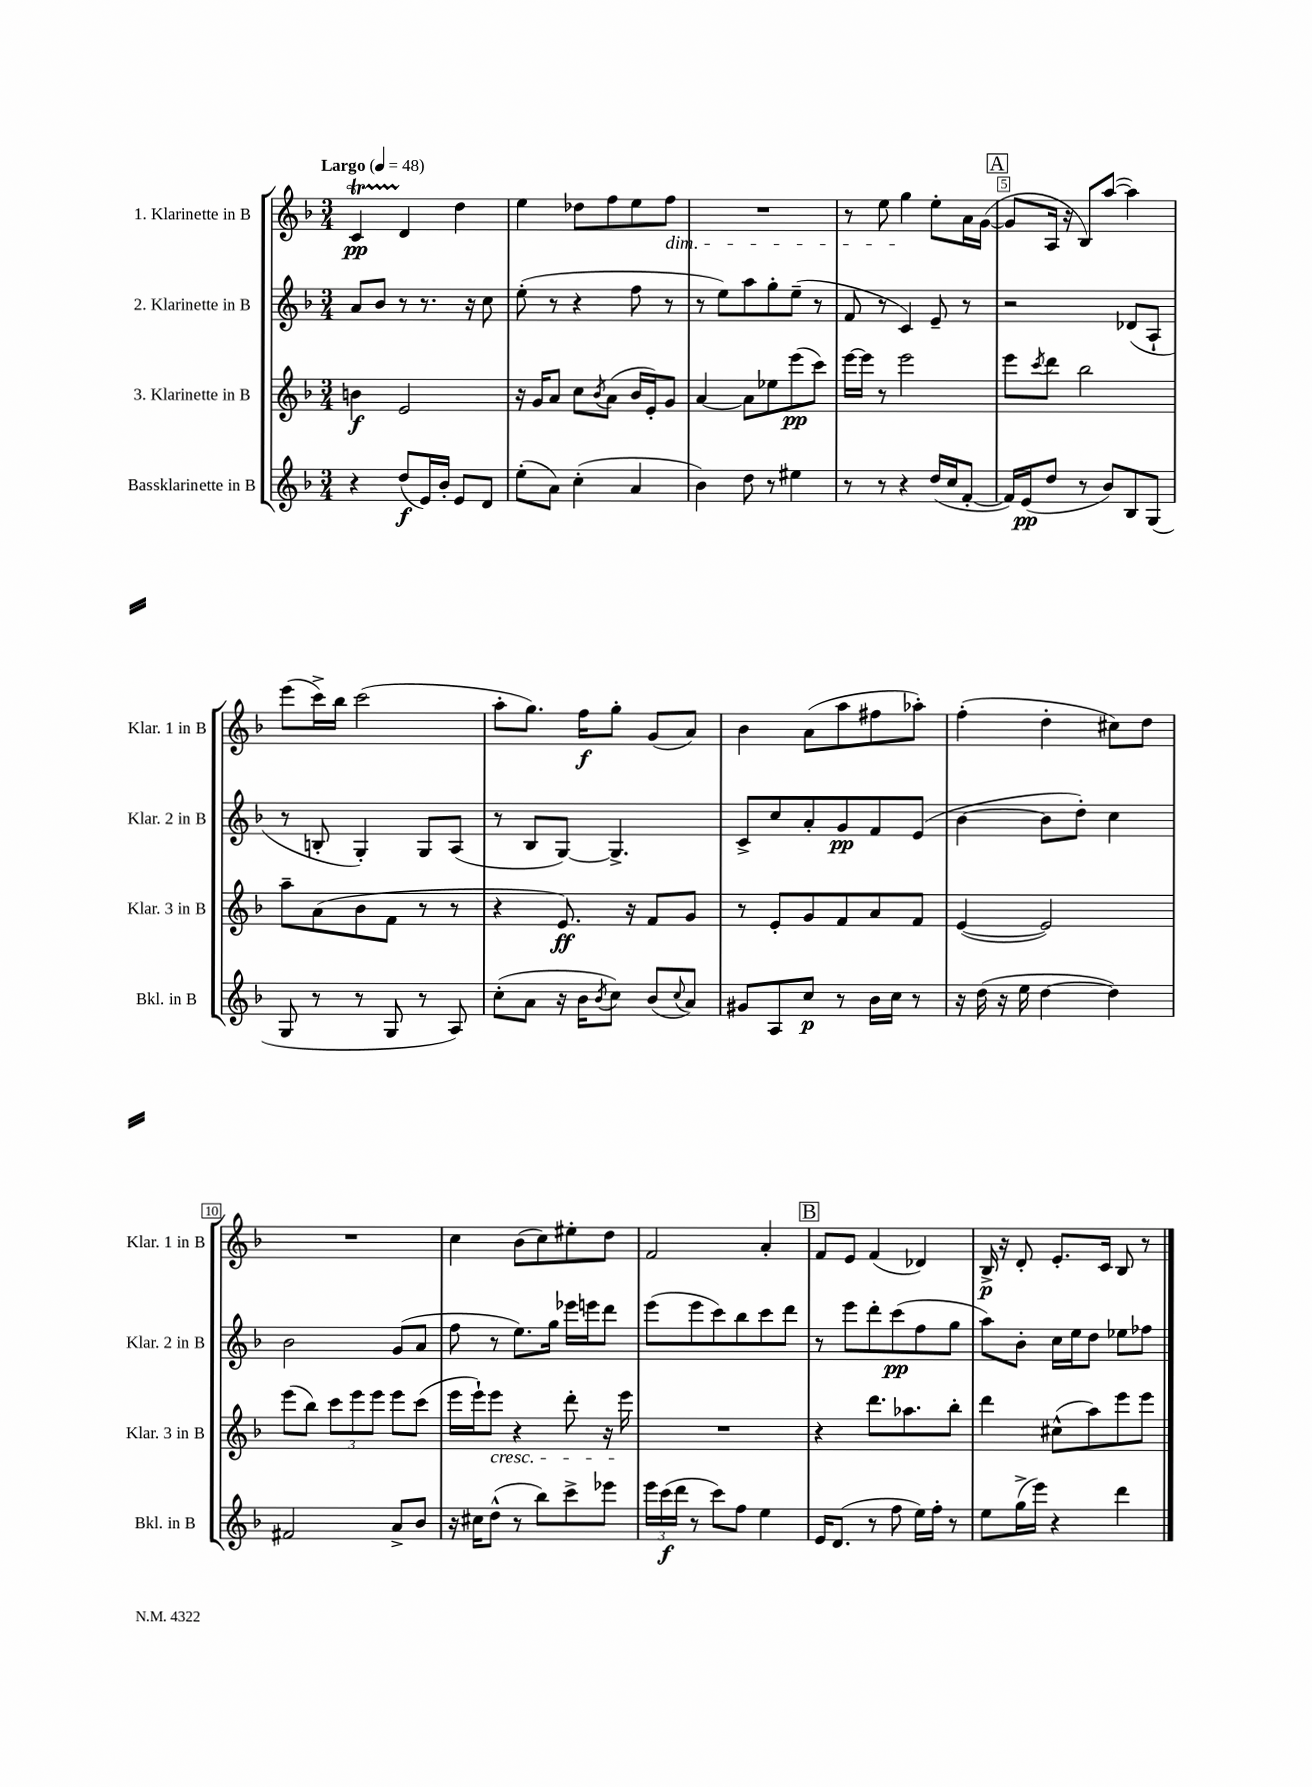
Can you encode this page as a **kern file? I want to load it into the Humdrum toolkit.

**kern	**dynam	**kern	**dynam	**kern	**dynam	**kern	**dynam
*part4	*part4	*part3	*part3	*part2	*part2	*part1	*part1
*staff4	*staff4	*staff3	*staff3	*staff2	*staff2	*staff1	*staff1
*I"Bassklarinette in B	*	*I"3. Klarinette in B	*	*I"2. Klarinette in B	*	*I"1. Klarinette in B	*
*I'Bkl. in B	*	*I'Klar. 3 in B	*	*I'Klar. 2 in B	*	*I'Klar. 1 in B	*
*clefG2	*	*clefG2	*	*clefG2	*	*clefG2	*
*k[b-]	*	*k[b-]	*	*k[b-]	*	*k[b-]	*
*M3/4	*	*M3/4	*	*M3/4	*	*M3/4	*
*MM48	*	*MM48	*	*MM48	*	*MM48	*
=1	=1	=1	=1	=1	=1	=1	=1
!	!	!	!	!	!	!LO:TX:a:B:t=Largo	!
4r	.	4bn\	f	8a/L	.	4cT/	pp
.	.	.	.	8b-/J	.	.	.
(8dd/L	f	2e/	.	8r	.	4d/	.
16e/L)	.	.	.	8.r	.	.	.
16b-'/JJ	.	.	.	.	.	.	.
8e/L	.	.	.	.	.	4dd\	.
.	.	.	.	16r	.	.	.
8d/J	.	.	.	8cc\	.	.	.
=2	=2	=2	=2	=2	=2	=2	=2
(8ee'\L	.	16r	.	(8ee'\	.	4ee\	.
.	.	16g/KL	.	.	.	.	.
8a\J)	.	8a/J	.	8r	.	.	.
(4cc'\	.	8cc\L	.	4r	.	8dd-X\L	.
.	.	8qb-/	.	.	.	.	.
.	.	(8a\J	.	.	.	8ff\	.
4a/	.	16b-/LL	.	8ff\	.	8ee\	.
.	.	16e'/J)	.	.	.	.	.
!	!	!	!	!	!	!LO:TX:b:i:t=dim.	!
.	.	8g/J	.	8r	.	8ff\J	.
=3	=3	=3	=3	=3	=3	=3	=3
4b-\)	.	[4a/	.	8r	.	2.r	.
.	.	.	.	8ee\L)	.	.	.
8dd\	.	8a\L]	.	8aa\	.	.	.
8r	.	8ee-X\	.	8gg'\	.	.	.
4ee#X\	.	(8eee\	pp	(8ee~\J	.	.	.
.	.	8ccc\J)	.	8r	.	.	.
=4	=4	=4	=4	=4	=4	=4	=4
8r	.	[16eee\LL	.	8f/	.	8r	.
.	.	16eee\JJ]	.	.	.	.	.
8r	.	8r	.	8r	.	8ee\	.
4r	.	2eee\	.	4c/)	.	4gg\	.
(16dd/LL	.	.	.	8e~/	.	8ee'\L	.
16cc/J	.	.	.	.	.	.	.
[8f'/J	.	.	.	8r	.	16a\L	.
.	.	.	.	.	.	([16g\JJ	.
!!LO:REH:place=s1:t=A
=5	=5	=5	=5	=5	=5	=5	=5
16f/LL])	.	8eee\L	.	2r	.	8g/L]	.
(16e/J	pp	.	.	.	.	.	.
.	.	8qccc/	.	.	.	.	.
8dd/J	.	8ddd\J	.	.	.	16A/Jk	.
.	.	.	.	.	.	16r	.
8r	.	2bb-\	.	.	.	8B-/L)	.
8b-/L)	.	.	.	.	.	([8aa/J	.
8B-/	.	.	.	(8d-X/L	.	4aa\])	.
(8G/J	.	.	.	8A`/J	.	.	.
!!LO:LB:g=z
=6	=6	=6	=6	=6	=6	=6	=6
8G/	.	8aa~\L	.	8r	.	(8eee\L	.
8r	.	(8a\	.	8Bn'/	.	16ccc^\L)	.
.	.	.	.	.	.	16bb-\JJ	.
8r	.	8b-\	.	4G'/)	.	(2ccc\	.
8G/	.	8f\J	.	.	.	.	.
8r	.	8r	.	8G/L	.	.	.
8A/)	.	8r	.	(8A/J	.	.	.
=7	=7	=7	=7	=7	=7	=7	=7
(8cc'\L	.	4r	.	8r	.	8aa'\L	.
8a\J	.	.	.	8B-/L	.	8.gg\J)	.
16r	.	8.e/)	ff	[8G/J)	.	.	.
16b-\KL	.	.	.	.	.	16ff\KL	f
8qb-/	.	.	.	.	.	.	.
8cc\J)	.	.	.	4.G^/]	.	8gg'\J	.
.	.	16r	.	.	.	.	.
(8b-/L	.	8f/L	.	.	.	(8g/L	.
8qqcc/	.	.	.	.	.	.	.
8a/J)	.	8g/J	.	.	.	8a/J)	.
=8	=8	=8	=8	=8	=8	=8	=8
8g#X/L	.	8r	.	8c^/L	.	4b-\	.
8A/	.	8e'/L	.	8cc/	.	.	.
8cc/J	p	8g/	.	8a'/	.	(8a\L	.
8r	.	8f/	.	8g/	pp	8aa\	.
16b-\LL	.	8a/	.	8f/	.	8ff#X\	.
16cc\JJ	.	.	.	.	.	.	.
8r	.	8f/J	.	(8e/J	.	8aa-X'\J)	.
=9	=9	=9	=9	=9	=9	=9	=9
16r	.	([4e/	.	[4b-\	.	(4ff'\	.
(16dd\	.	.	.	.	.	.	.
16r	.	.	.	.	.	.	.
16ee\	.	.	.	.	.	.	.
[4dd\	.	2e/])	.	8b-\L]	.	4dd'\	.
.	.	.	.	8dd'\J)	.	.	.
4dd\])	.	.	.	4cc\	.	8cc#X\L)	.
.	.	.	.	.	.	8dd\J	.
!!LO:LB:g=z
=10	=10	=10	=10	=10	=10	=10	=10
2f#X/	.	(8eee\L	.	2b-\	.	2.r	.
.	.	8bb-\J)	.	.	.	.	.
.	.	12ccc\L	.	.	.	.	.
.	.	12eee\	.	.	.	.	.
.	.	12eee\J	.	.	.	.	.
8a^/L	.	8eee\L	.	(8g/L	.	.	.
8b-/J	.	(8ccc\J	.	8a/J	.	.	.
=11	=11	=11	=11	=11	=11	=11	=11
16r	.	16eee\LL	.	8ff\	.	4cc\	.
16cc#X\KL	.	16eee`\J)	.	.	.	.	.
!	!	!LO:TX:b:i:t=cresc.	!	!	!	!	!
(8dd^^\J	.	8eee\J	.	8r	.	.	.
8r	.	4r	.	8.ee\L)	.	(8b-\L	.
8bb-\L)	.	.	.	.	.	8cc\)	.
.	.	.	.	16gg\Jk	.	.	.
8ccc^\	.	8ddd'\	.	16eee-X\LL	.	8ee#X'\	.
.	.	.	.	16eeen\J	.	.	.
8eee-X\J	.	16r	.	8ddd\J	.	8dd\J	.
.	.	16eee\	.	.	.	.	.
=12	=12	=12	=12	=12	=12	=12	=12
24eee\LL	.	2.r	.	(8eee\L	.	2f/	.
(24ccc\	f	.	.	.	.	.	.
24ddd\JJ	.	.	.	.	.	.	.
8r	.	.	.	8eee\	.	.	.
8ccc\L)	.	.	.	8ccc\)	.	.	.
8ff\J	.	.	.	8bb-\	.	.	.
4ee\	.	.	.	8ccc\	.	4a'/	.
.	.	.	.	8ddd\J	.	.	.
!!LO:REH:place=s1:t=B
=13	=13	=13	=13	=13	=13	=13	=13
16e/KL	.	4r	.	8r	.	8f/L	.
(8.d/J	.	.	.	.	.	.	.
.	.	.	.	8eee\L	.	8e/J	.
8r	.	8.ddd\L	.	8ddd'\	.	(4f/	.
8ff\	.	.	.	(8ccc\	pp	.	.
.	.	8.aa-X\	.	.	.	.	.
16ee\LL)	.	.	.	8ff\	.	4d-X/)	.
16ff'\JJ	.	.	.	.	.	.	.
8r	.	8bb-'\J	.	8gg\J	.	.	.
=14	=14	=14	=14	=14	=14	=14	=14
8ee\L	.	4ddd\	.	8aa\L)	.	16B-^/	p
.	.	.	.	.	.	16r	.
(16gg^\L	.	.	.	8b-'\J	.	8d'/	.
16eee\JJ)	.	.	.	.	.	.	.
4r	.	(8cc#X^^\L	.	16cc\LL	.	8.e'/L	.
.	.	.	.	16ee\J	.	.	.
.	.	8aa\)	.	8dd\J	.	.	.
.	.	.	.	.	.	16c/Jk	.
4ddd\	.	8eee\	.	8ee-X\L	.	8B-/	.
.	.	8eee\J	.	8ff-X\J	.	8r	.
==	==	==	==	==	==	==	==
*-	*-	*-	*-	*-	*-	*-	*-
